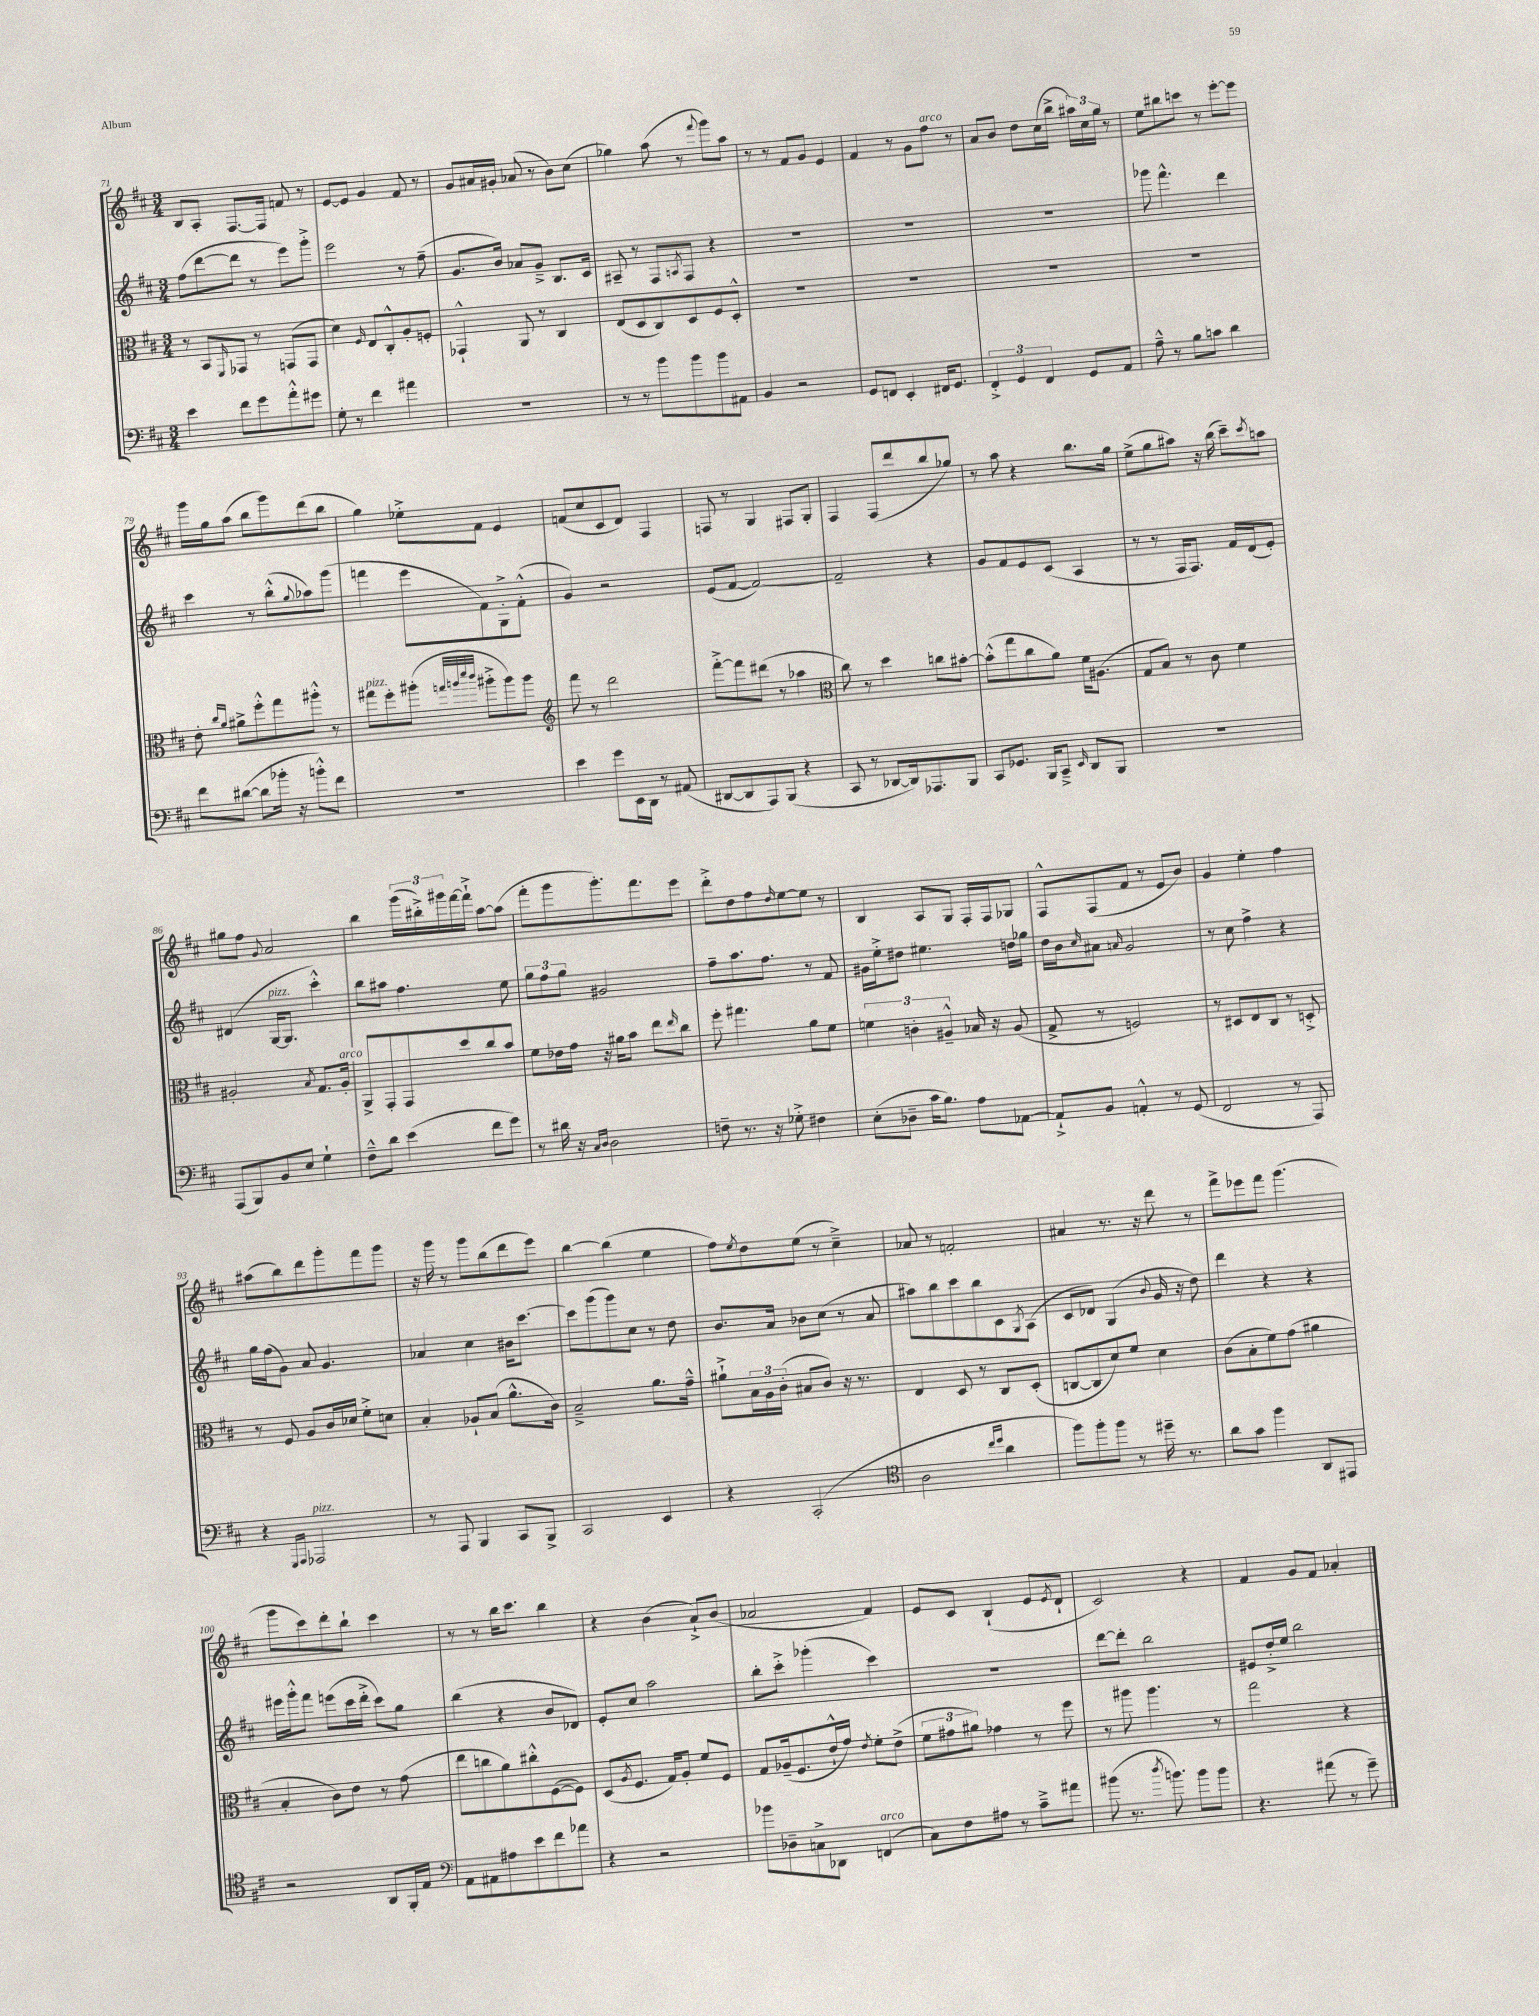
<<
\new StaffGroup <<
\new Staff = "s0" {
    \clef treble \key d \major \numericTimeSignature \time 3/4
    b8 a8-. fis8.~ fis16 f'8 r8 |
    e'8~ e'8 g'4 fis'8 r8 |
    g'8 ais'16 gis'16-. aes'8( r8 b'8) cis''8( |
    ges''4) a''8( r8 \appoggiatura { fis'''8 } g'''8) a''8 |
    r8 r8 fis'8 g'8 e'4 |
    fis'4 r8 g'8 fis''8^\markup { \italic "arco" } r8 |
    a'8 b'8 d''8 cis''16( b''16-> \tuplet 3/2 { ais''16) cis''16 g''16 } r8 |
    e''8 bis''8 c'''8 r8 e'''8~-. e'''8 |
    g'''16 g''16 a''8( b''8 g'''8) d'''8( b''8 |
    g''4) ees''8-.-> fis'8 e'4 |
    f'8( cis''8 cis'8 d'8) fis4 |
    f8 r8 g4 fis8 g8-. |
    fis4 fis8( d'''8 b''8 ges''8) |
    r8 a''8 r4 b''8. g''16 |
    e''8->( g''8 ais''8) r16 b''16( cis'''8--) \acciaccatura { cis'''8 } a''8 |
    gis''8 fis''8 \appoggiatura { g'8 } a'2 |
    b''4 \tuplet 3/2 { g'''16( bis''16-.->) gis'''16 } fis'''16~ fis'''16-!-> a''8~ a''8( |
    fis'''8-. g'''8 g'''8.-.) fis'''8. e'''8 |
    d'''8-.-> d''8 fis''8 \grace { d''16 } e''8~ e''8 r8 |
    b4 a8 g8 fis16-. fis16 ges8 |
    fis8-^ fis8( fis'8 r8 e'8 b'8) |
    g'4 e''4-. fis''4 |
    ais''8( b''8) d'''8 g'''8-. fis'''8 g'''8 |
    r16 g'''16 r8 g'''8 b''8( d'''8 e'''8) |
    b''4~ b''4( e''4 |
    fis''8) \acciaccatura { e''8 } d''8 e''8( r8 cis''4--->) |
    aes'8 r8 f'2-. |
    ais'4 r8. r16 d'''8 r8 |
    fis'''8-> ees'''8 fis'''8 g'''4.( |
    g'''8 cis'''8) d'''8-. b''8-! cis'''4 |
    r8 r8 b''16 cis'''8. b''4 |
    r4 b'4( a'8-!->) b'8( |
    aes'2 fis'4) |
    e'8 cis'8 b4-!( e'8 \acciaccatura { e'8 } d'8-! |
    cis'2) r4 |
    fis'4 g'8 fis'8 aes'4-. \bar "|." |
}
\new Staff = "s1" {
    \clef treble \key d \major \numericTimeSignature \time 3/4
    fis''8( d'''8~ d'''8 r8 e'''8) g'''8-.-> |
    e'''2 r8 fis''8--( |
    g'8. b'16) aes'8 g'8---> b8. cis'16 |
    ais8-- r8 fis8 \acciaccatura { a8 } fis8 r4 |
    R2. |
    R2. |
    R2. |
    ges'''8 fis'''4.-^ d'''4 |
    cis'''4 r8 b''8-.-^( \appoggiatura { g''8 } aes''8) g'''8( |
    f'''4 e'''8 fis'8) g8-.-> fis'8-.-^( |
    g'4) r2 |
    e'8( fis'8~ fis'2~) |
    fis'2-- r4 |
    g'8 fis'8 e'8 cis'8( a4 |
    r8 r8 fis16 fis8.) fis'16 d'16( e'8-.) |
    dis'4( g16~^\markup { \italic "pizz." } g8. cis'''4-.-^) |
    b''8 ais''8 fis''4. e''8 |
    \tuplet 3/2 { g''8 fis''8 g''8 } gis'2 |
    fis''8-- a''8. fis''8. r8 fis'8 |
    gis'16 e''16-.-> dis''8 eis''4. d''16 ges''16 |
    d''16 b'16 \grace { cis''16 } ais'8 \grace { a'16 } g'2 |
    r8 cis''8 fis''4-> r4 |
    g''16 fis''16( g'8) a'8 g'4. |
    aes'4 cis''4 bis'16 cis'''8.~ |
    cis'''8 g'''8( g'''8) cis''8 r8 d''8 |
    b'8. a'16 bes'8 cis''8( r8 a'8 |
    ais''8) b''8 cis'''8 b''8 cis'8 \acciaccatura { g8 } a8( |
    cis'8 des'8) g4( \appoggiatura { b'8 } g'16 r16 d''8) |
    d'''4 r4 r4 |
    eis'''16 g'''16-.-^ fis'''8 e'''8( cis'''16 d'''16-.-> cis'''8) g''8 |
    b''4( r4 b'8 des'8) |
    e'8-. cis''8 a''2 |
    b''8-. cis'''8-.-> ges'''4-.( cis'''4) |
    R2. |
    d'''8~ d'''8-. b''2 |
    eis'8 d''16-.-> e''16 b''2 \bar "|." |
}
\new Staff = "s2" {
    \clef alto \key d \major \numericTimeSignature \time 3/4
    r8 b,8 \grace { fis,16 } ges,8 r8 g,8( g,8 |
    d'4) \grace { fis16 } e8 cis8-.-^ a8-. f8-. |
    ges,4-!-^ a,8 r8 cis4 |
    e8( d8 cis8) d8 fis8 d8-.-^ |
    R2. |
    R2. |
    R2. |
    R2. |
    e'8-. \grace { cis''16 a'16 } ais'8-> fis''8-.-^ g''8 ais''8-.-^ r8 |
    gis''8^\markup { \italic "pizz." } fis''8-. ais''8-.( \grace { g''32 a''32 d'''32 cis'''32 } ais''8-.-> ais''8) ais''8 |
    \clef treble fis'''8 r8 d'''2 |
    fis'''8~-.-> fis'''8 dis'''8( r8 aes''4 |
    \clef alto cis''8) r8 d''4 c''8 bis'8~-. |
    bis'8-.-^( g''8 cis''8 a'8) fis'16 ais8.( |
    g8 b8) r8 cis'8 fis'4 |
    ais2-. \acciaccatura { b8 } g8. ais16-.^\markup { \italic "arco" } |
    a,8-> g,8-. g,8 d''8 cis''8 b'8 |
    fis'8 ees'16 g'16 r16 ais'16 b'8 e''8 \grace { e''16 } cis''8 |
    fis''8-. gis''4. a'8 fis'8 |
    \tuplet 3/2 { f'4 c'4-. ais4---^ } bes16 r16 ais8( |
    g8-> r8 f2) |
    r8 dis8 e8 cis8 r8 d8-.-> |
    r8 fis8 a8 cis'16 des'16 fis'8-.-> d'8 |
    b4-. aes8-! b8( a'8.-^ cis'16) |
    b2---> a'8. g'16---^ |
    ais'8-!-> \tuplet 3/2 { b16 a16 cis'16-.( } bis8 cis'8) r16 r8. |
    e4 d8 r8 cis8 d8-.( |
    c8~ c8 d'8) fis'8 d'4 |
    cis'8( b8-. fis'8) g'8( ais'4 |
    b4-. cis'8) e'8 r8 g'8( |
    e''8 c''8 a'8) cis''8-.-^ fis8~( fis8) |
    d8( \acciaccatura { a8 } fis8. g16) a8-. fis'8 fis8 |
    g8 aes16--( fis8. e'16-!-^ g'16) \acciaccatura { e'8 } fis'8-. e'8->( |
    \tuplet 3/2 { fis'8 gis'8 ais'8) } ges'4 r8 fis''8 |
    r8 ais''8 ais''4. r8 |
    g''2 r4 \bar "|." |
}
\new Staff = "s3" {
    \clef bass \key d \major \numericTimeSignature \time 3/4
    e'4 fis'8 g'8 a'8-.-^ gis'8 |
    g8-. r8 fis'4 ais'4 |
    R2. |
    r8 r8 b'8 b'8 b'8 ais,8 |
    b,4 r2 |
    g,8 f,8 e,4-. fis,16 g,8. |
    \tuplet 3/2 { fis,4-.-> g,4 fis,4 } g,8 a,8 |
    a8---^ r8 b8 c'8 d'4 |
    fis'8 dis'8~( dis'8 bes'16-. r16 b'8-.-^) fis'8 |
    R2. |
    e'4 g'8 e,16 d,16 r8 ais,8( |
    dis,8~ dis,8 a,,8) b,,8( r4 |
    cis,8 r8 des,8~ des,16) aes,,8. b,,8 |
    cis,8 ges,8. b,,16 cis,8---> \grace { e,16 } d,8 b,,8 |
    R2. |
    a,,8( b,,8) b,8 e8 g4-! |
    fis8---^ d'8 e'4( fis'8 g'8) |
    r8 dis'16 r16 \grace { cis16 d16 } d2 |
    f8-- r8. r16 ges8-.-> fis4 |
    e8-.( des8-- cis'16 b8.) a8 aes,8~ |
    aes,8-!-> b,8 a,4-.-^ r8 g,8( |
    fis,2 r8 a,,8) |
    r4 \grace { g,,16 a,,16 } aes,,2^\markup { \italic "pizz." } |
    r8 a,,8 b,,4 cis,8 b,,8-> |
    cis,2 e,4 |
    r4 cis,2-.( |
    \clef tenor a2 \grace { cis''16 d''16 } a'4 |
    fis''8) fis''8-. fis''8 r8 dis''16-- r8. |
    a'8 g'8 fis''4 a,8 eis,8 |
    r2 a,8 fis,16-. e16 |
    \clef bass a,8 ais,8 ais8 e'8 fis'8 aes'8 |
    r4 r2 |
    bes'8 des8-- c8-> des,8 f,4^\markup { \italic "arco" }( |
    cis8) fis8 ais8 r8 cis'8---> ais'8 |
    bis'8( r8. \acciaccatura { d''8 } b'8.) b'8 b'8 |
    r4. ais'8( r8 g'8--) \bar "|." |
}
>>
>>
\layout { \context { \Score currentBarNumber = #71 } }
